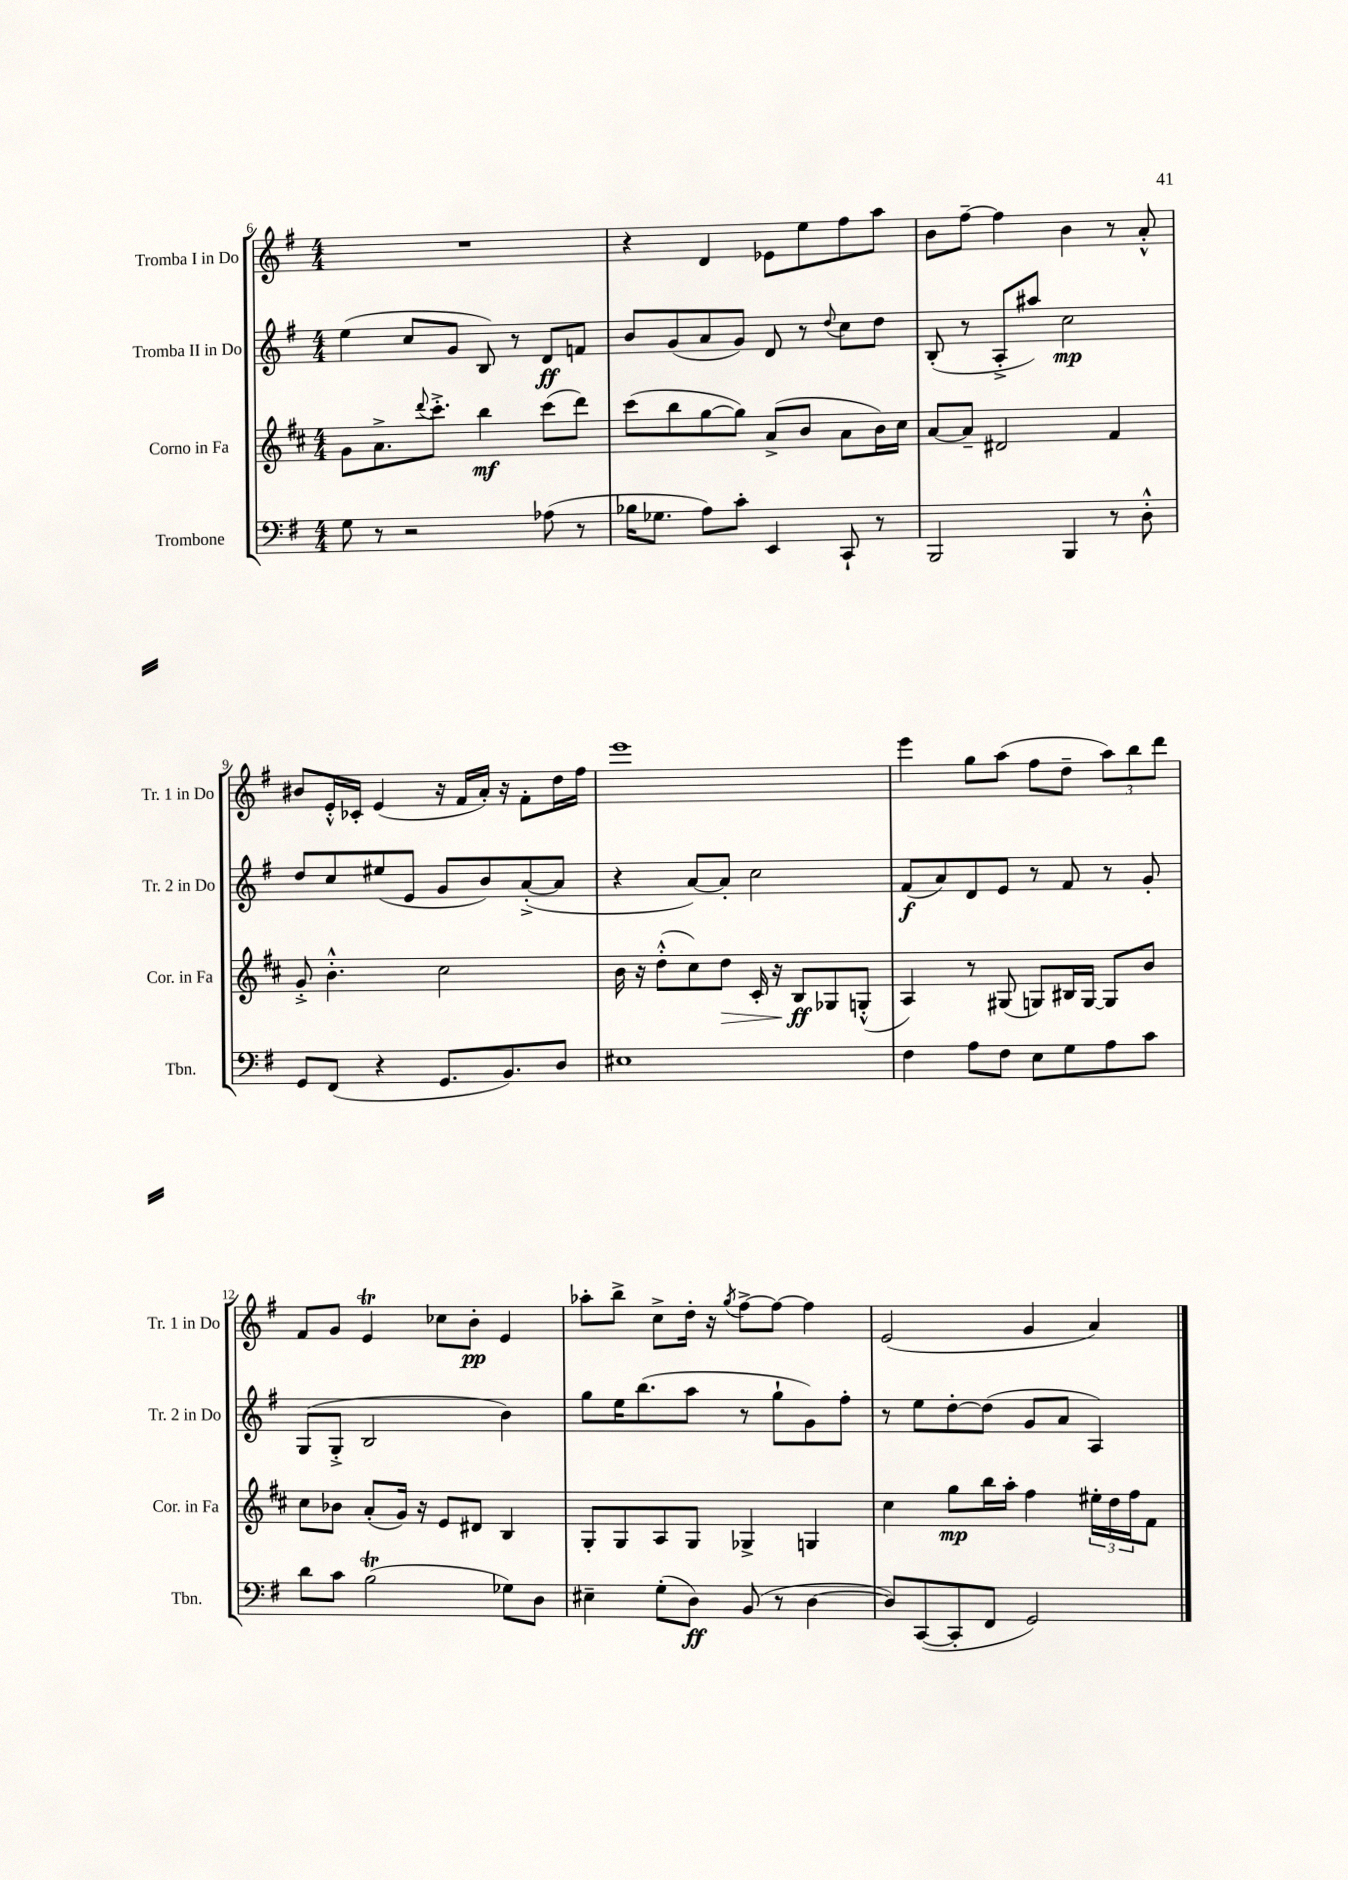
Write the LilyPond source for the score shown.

<<
\new StaffGroup <<
\new Staff = "s0" \with { instrumentName = "Tromba I in Do" shortInstrumentName = "Tr. 1 in Do" } {
    \clef treble \key g \major \numericTimeSignature \time 4/4
    R1 |
    r4 d'4 ees'8 e''8 fis''8 a''8 |
    b'8 fis''8~-- fis''4 b'4 r8 a'8-.-^ |
    bis'8 e'16-.-^ ces'16-. e'4( r16 fis'16 a'16-.) r16 fis'8-. d''16 fis''16 |
    e'''1 |
    e'''4 g''8 a''8( fis''8 d''8-- \tuplet 3/2 { a''8) b''8 d'''8 } |
    fis'8 g'8 e'4\trill ces''8 b'8-.\pp e'4 |
    aes''8-. b''8-> c''8-> d''16-. r16 \acciaccatura { g''8 } fis''8~-> fis''8~ fis''4 |
    e'2( g'4 a'4) \bar "|." |
}
\new Staff = "s1" \with { instrumentName = "Tromba II in Do" shortInstrumentName = "Tr. 2 in Do" } {
    \clef treble \key g \major \numericTimeSignature \time 4/4
    e''4( c''8 g'8 b8) r8 d'8\ff f'8 |
    b'8 g'8( a'8 g'8) d'8 r8 \appoggiatura { d''8 } c''8 d''8 |
    b8-.( r8 a8-.-> ais''8) c''2\mp |
    d''8 c''8 eis''8( e'8 g'8 b'8) a'8~-.->( a'8 |
    r4 a'8~) a'8-. c''2 |
    fis'8\f( a'8) d'8 e'8 r8 fis'8 r8 g'8-. |
    g8( g8-.-> b2 b'4) |
    g''8 e''16 b''8.( a''8 r8 g''8-! g'8) fis''8-. |
    r8 e''8 d''8~-. d''8( g'8 a'8 a4) \bar "|." |
}
\new Staff = "s2" \with { instrumentName = "Corno in Fa" shortInstrumentName = "Cor. in Fa" } {
    \clef treble \key d \major \numericTimeSignature \time 4/4
    g'8 a'8.-> \appoggiatura { d'''8 } cis'''8.-.-> b''4\mf cis'''8( d'''8) |
    cis'''8( b''8 g''8~ g''8) a'8->( b'8 a'8 b'16) cis''16 |
    a'8~ a'8-- dis'2 fis'4 |
    g'8-.-> b'4.-.-^ cis''2 |
    b'16 r16 d''8-.-^( cis''8) d''8\> cis'16-. r16 b8\ff\! ges8 g8-.-^( |
    a4) r8 gis8( g8) bis16 g16~ g8 b'8 |
    cis''8 bes'8 a'8-.( g'16) r16 e'8 dis'8 b4 |
    g8-. g8 a8 g8 ges4-> g4 |
    cis''4 g''8\mp b''16 a''16-. fis''4 \tuplet 3/2 { eis''16-. d''16 fis''16 } fis'8 \bar "|." |
}
\new Staff = "s3" \with { instrumentName = "Trombone" shortInstrumentName = "Tbn." } {
    \clef bass \key g \major \numericTimeSignature \time 4/4
    g8 r8 r2 aes8( r8 |
    bes16 ges8. a8) c'8-. e,4 c,8-! r8 |
    b,,2 b,,4 r8 d8-.-^ |
    g,8 fis,8( r4 g,8. b,8.) d8 |
    eis1 |
    fis4 a8 fis8 e8 g8 a8 c'8 |
    d'8 c'8 b2\trill( ges8) d8 |
    eis4-- g8-.( d8\ff) b,8( r8 d4~ |
    d8) c,8~( c,8-. fis,8 g,2) \bar "|." |
}
>>
>>
\layout { \context { \Score currentBarNumber = #6 } }
